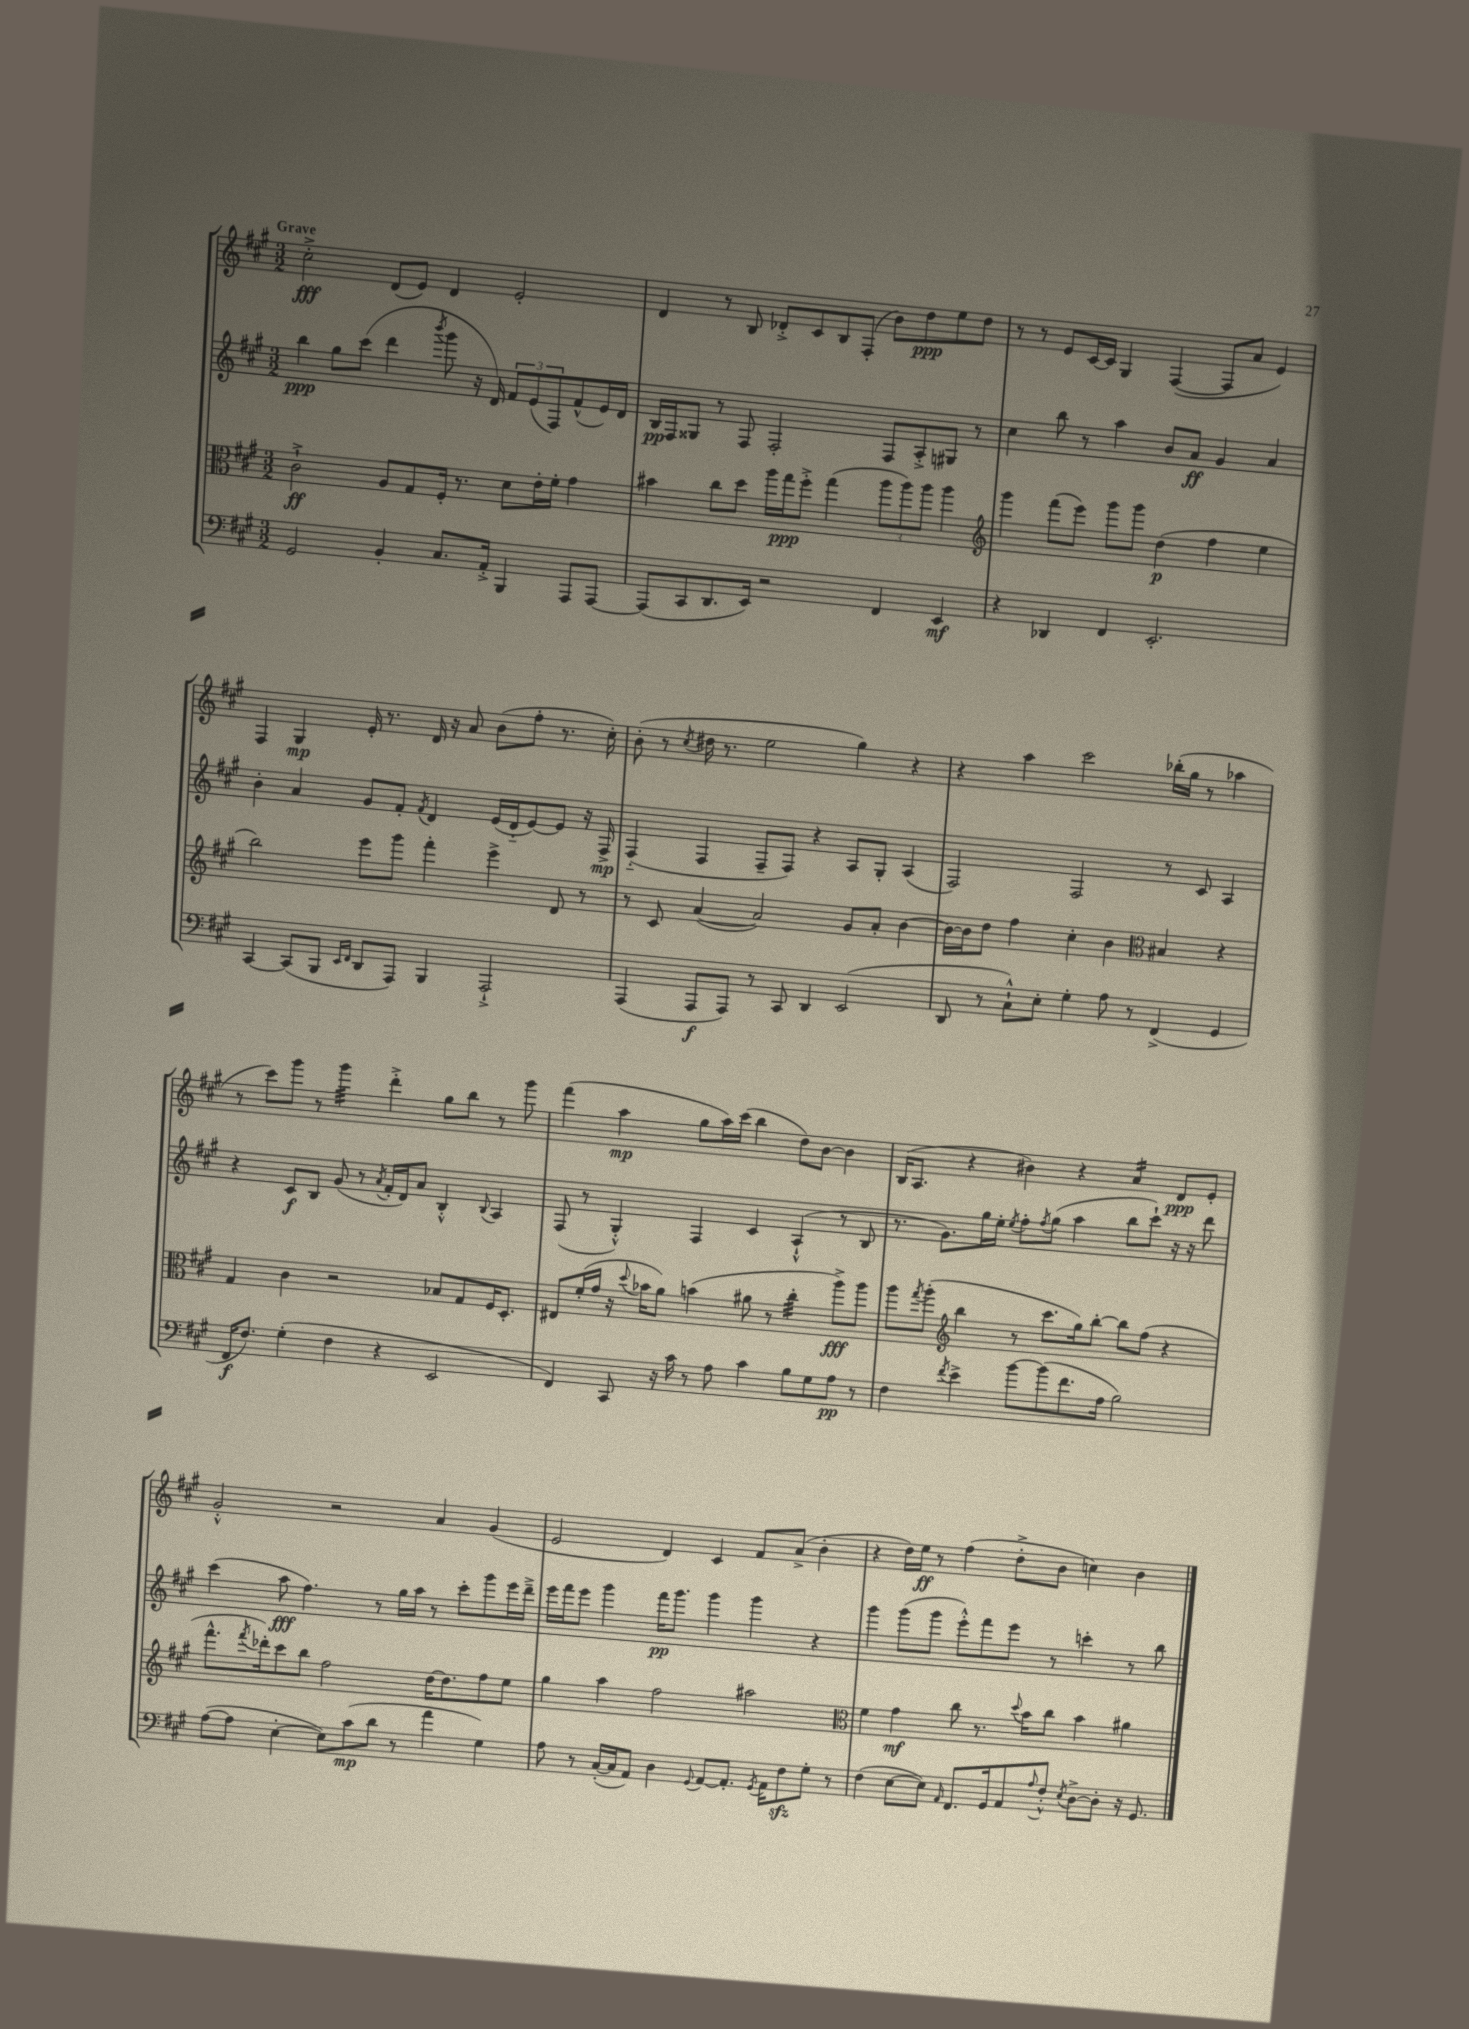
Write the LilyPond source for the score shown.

<<
\new StaffGroup <<
\new Staff = "s0" {
    \clef treble \key a \major \numericTimeSignature \time 3/2 \tempo "Grave"
    cis''2-.->\fff d'8( e'8) d'4 e'2-. |
    d'4 r8 b8 des'8-.-> cis'8 b8 fis8-.( b'8) d''8\ppp e''8 d''8 |
    r8 r8 e'8 cis'16~ cis'16 gis4 fis4~( fis8 a'8 e'4) |
    fis4 gis4\mp e'16-. r8. d'16 r16 a'8 b'8( fis''8-. r8. cis''16-.) |
    b'8-.( r8 \acciaccatura { cis''8 } dis''16 r8. e''2 gis''4) r4 |
    r4 a''4 cis'''2 bes''16-.( gis''16 r8 aes''4 |
    r8 cis'''8) gis'''8 r8 gis'''4:32 d'''4-.-> gis''8 b''8 r8 gis'''8 |
    fis'''4( a''4\mp gis''8 a''16) cis'''16( b''4 d''8) b'8~ b'4 |
    b16( a8. r4 bis'4) r4 a'4:16 d'8\ppp e'8-. |
    gis'2-.-^ r2 a'4 gis'4( |
    e'2 d'4) cis'4 fis'8 a'8->( b'4-. |
    r4 d''16) e''16\ff r8 fis''4( d''8-.-> b'8 c''4) b'4 \bar "|." |
}
\new Staff = "s1" {
    \clef treble \key a \major \numericTimeSignature \time 3/2
    b''4\ppp gis''8 cis'''8( d'''4 \acciaccatura { b'''8 } gis'''8 r16 d'16) \tuplet 3/2 { fis'8 e'8( fis8) } fis'8-^( e'16) d'16 |
    b16\pp fis16 gisis8 r8 fis8 fis2-. fis8 a8-.-> gis8 r8 |
    cis''4 b''8 r8 a''4 b'8 a'8\ff gis'4 a'4 |
    b'4-. a'4 gis'8 fis'8-. \acciaccatura { fis'8 } d'4 e'16( d'16-_ e'8~) e'8 r16 fis16->\mp |
    fis4-_( fis4 fis8-- fis8) r4 a8 gis8-. a4( |
    fis2) fis2 r8 cis'8 a4 |
    r4 cis'8\f b8 gis'8( r8 \acciaccatura { a'8 } fis'16-. d'16) a'8 b4-.-^ \appoggiatura { b8 } a4 |
    fis8( r8 gis4-.-^) fis4 cis'4 a4-!-^( r8 b8 |
    r8. gis'8.) gis''16 e''16-. \acciaccatura { e''8 } fis''8-. \acciaccatura { fis''8 } gis''8( a''4 b''8 cis'''8-!) r16 r16 d'''8 |
    cis'''4( a''8\fff fis''4.) r8 gis''16 a''16 r8 cis'''8-. gis'''8 e'''16 d'''16---> |
    e'''16 fis'''16 e'''8 gis'''4 fis'''16\pp gis'''8. gis'''4 gis'''4 r4 |
    gis'''4 gis'''8( gis'''8 e'''8-.-^) fis'''8 e'''8 r8 c'''4-. r8 b''8 \bar "|." |
}
\new Staff = "s2" {
    \clef alto \key a \major \numericTimeSignature \time 3/2
    cis'2-!->\ff a8 gis8 fis16-. r8. d'8 e'16-. fis'16-. gis'4 |
    bis'4 cis''8 d''8 a''16 gis''16\ppp fis''8-.-> gis''4( \tuplet 3/2 { a''8 a''8) a''8 } a''4 |
    \clef treble gis'''4 fis'''8( e'''8) gis'''8 gis'''8 d''4\p( fis''4 e''4 |
    b''2) e'''8 gis'''8 fis'''4-. e'''4-> d'8 r8 |
    r8 cis'8 a'4~( a'2) gis'8 a'8-. b'4~ |
    b'16~ b'16 d''8 fis''4 cis''4-. b'4 \clef alto bis4 r4 |
    gis4 cis'4 r2 bes8 gis8 fis16 d8.-. |
    eis8 fis'16-.( gis'16 r16 \appoggiatura { d''8 } bes'16 a'8) b'4( ais'8 r8 cis''4:32-. a''8->\fff) a''8 |
    a''8 \acciaccatura { gis''8 } a''8-.( \clef treble b''4 r8 cis'''8. gis''16) b''8~-. b''8 fis''8( r4 |
    fis'''8.-^ \acciaccatura { fis'''8 } des'''16-.) cis'''8 b''8 fis''2 d''16~ d''8. fis''8 e''8 |
    gis''4 a''4 fis''2 ais''2 |
    \clef alto fis'4 gis'4\mf cis''8 r8. \appoggiatura { d''8 } b'16 cis''8 b'4 ais'4 \bar "|." |
}
\new Staff = "s3" {
    \clef bass \key a \major \numericTimeSignature \time 3/2
    gis,2 b,4-. cis8. a,16-.-> b,,4 a,,8 a,,8~ |
    a,,8( cis,8 d,8. e,16) r2 fis,4 e,4\mf |
    r4 des,4 fis,4 e,2.-. |
    cis,4~ cis,8( b,,8 \grace { e,16 fis,16 } d,8 a,,8) b,,4 a,,2-!-> |
    a,,4( a,,8\f a,,8) r8 cis,8 d,4 e,2( |
    d,8 r8 cis8-!-^) e8-. gis4-. a8 r8 fis,4->( gis,4 |
    fis,16\f fis8.) gis4-.( fis4 r4 e,2 |
    fis,4) cis,8 r16 cis'16 r8 a8 cis'4 b8 gis8 a8\pp r8 |
    fis4 \acciaccatura { fis'8 } e'4-> b'8~ b'8( fis'8. a16 b2) |
    a8~( a8 e4~-. e8) cis'8\mp( d'8 r8 a'4 gis4) |
    a8 r8 cis16~-.( cis16 a,8) d4 \appoggiatura { gis,8 } a,8~ a,8.-. \acciaccatura { gis,8 } a,16 fis8\sfz gis8-. r8 |
    fis4( e8~ e8) \grace { a,16 } fis,8. gis,16 a,8 \appoggiatura { a8 } fis8-.-^ \acciaccatura { e8 } d8~-> d8-. r16 gis,8. \bar "|." |
}
>>
>>
\layout { \context { \Score \remove "Bar_number_engraver" } }
